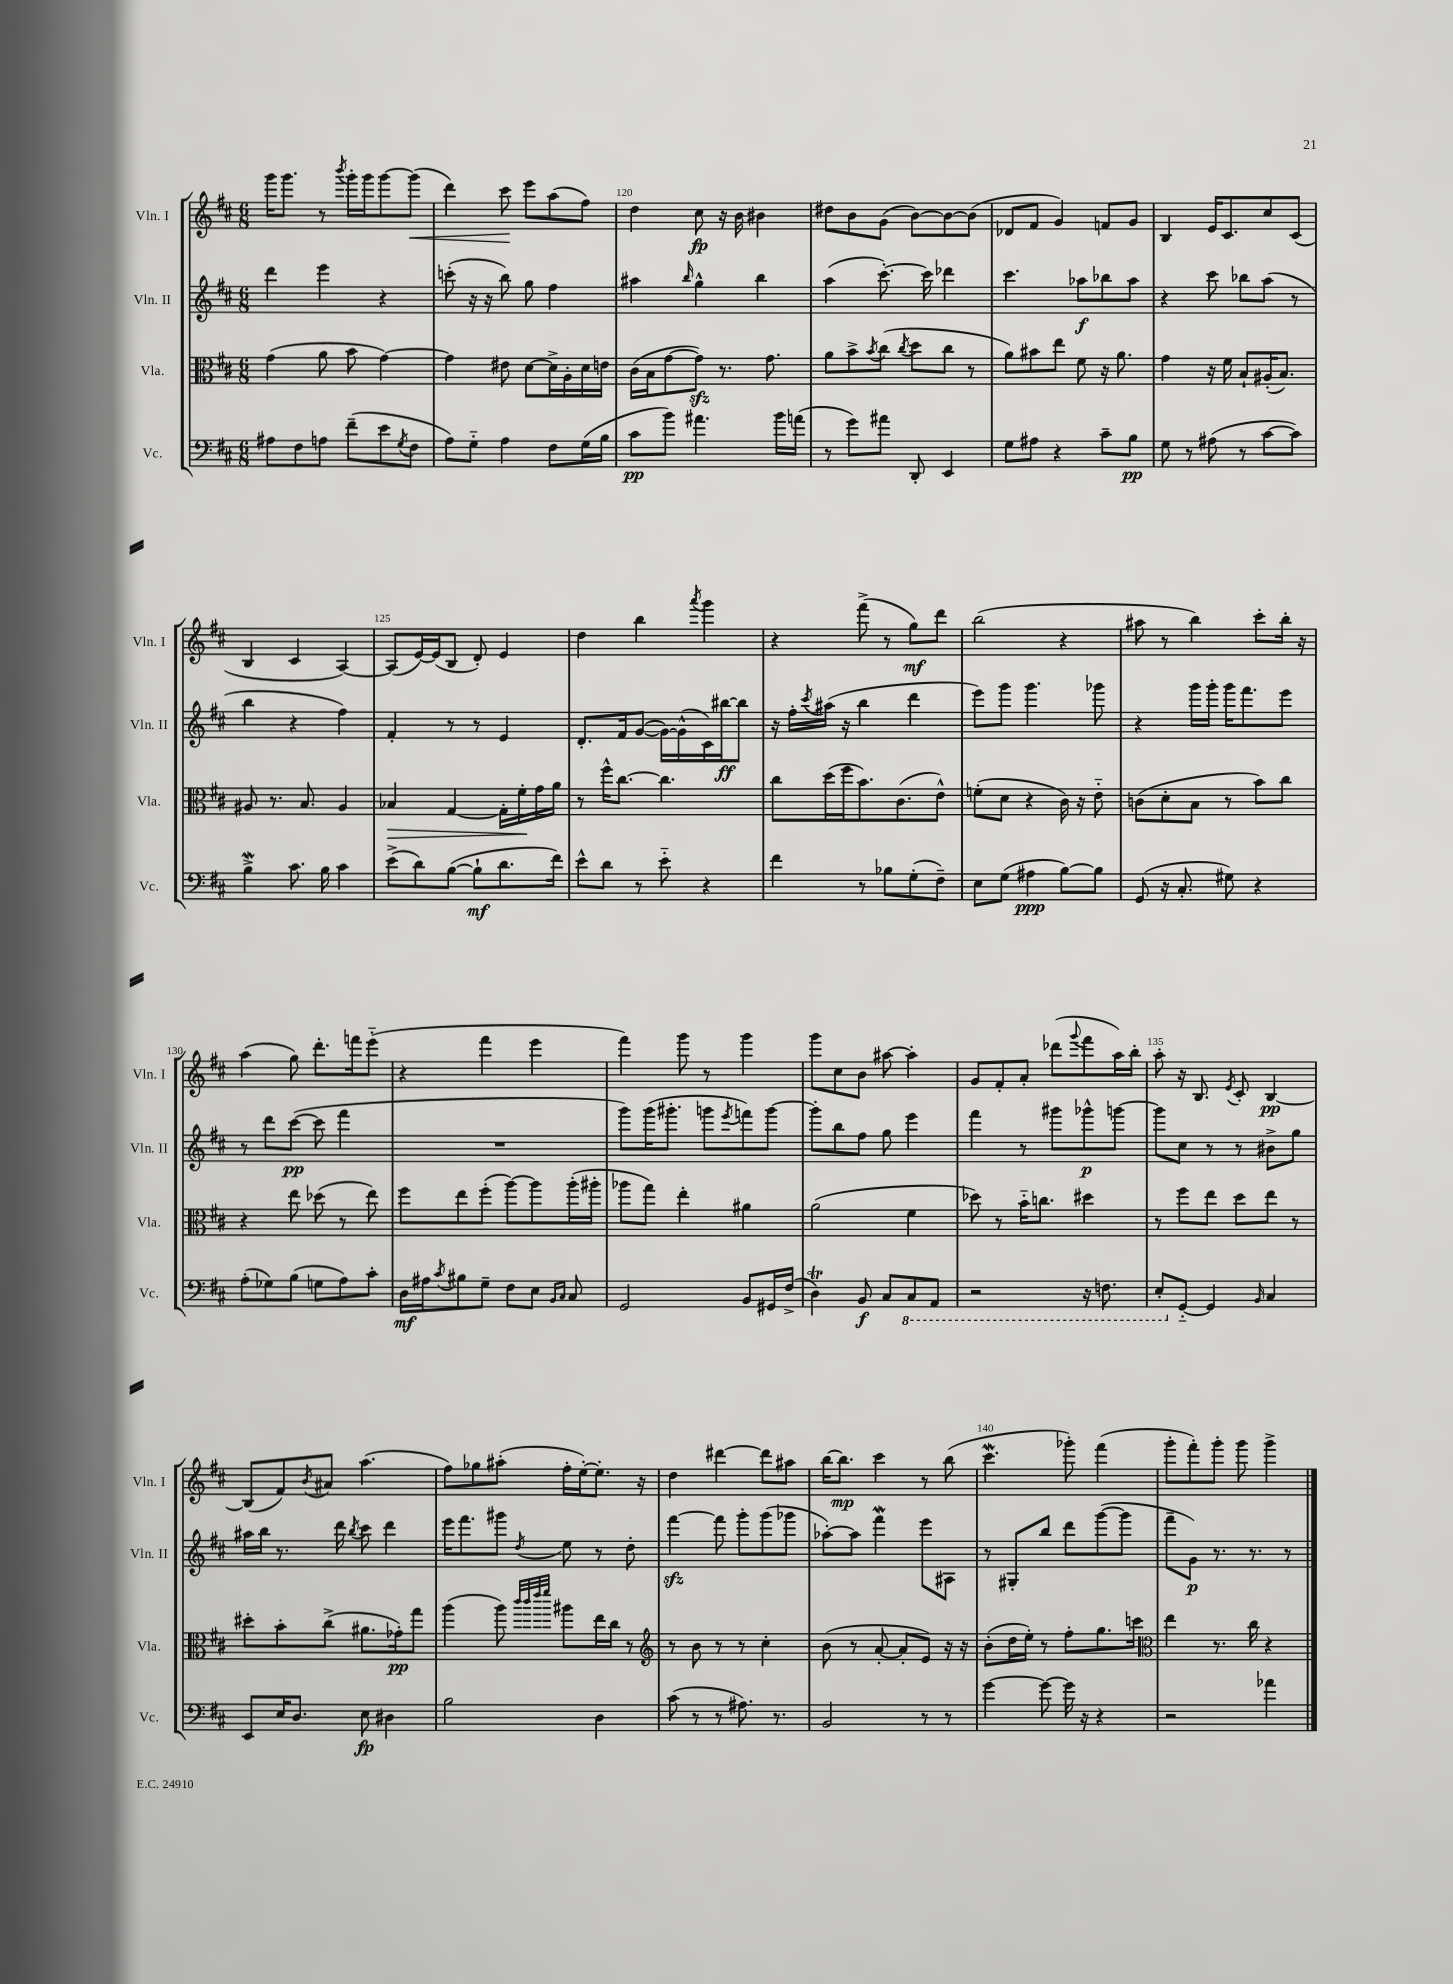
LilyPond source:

<<
\new StaffGroup <<
\new Staff = "s0" \with { instrumentName = "Vln. I" shortInstrumentName = "Vln. I" } {
    \clef treble \key d \major \numericTimeSignature \time 6/8
    g'''16 g'''8. r8 \acciaccatura { b'''8 } g'''16-. g'''16 g'''8~ g'''8\<( |
    d'''4) cis'''8\! e'''8 a''8( fis''8) |
    d''4 cis''8\fp r16 b'16 bis'4 |
    dis''8 b'8 g'8( b'8~) b'8~ b'8( |
    des'8 fis'8 g'4) f'8 g'8 |
    b4 e'16 cis'8. cis''8 cis'8( |
    b4 cis'4 a4~) |
    a8( e'16~) e'16( b8 d'8-.) e'4 |
    d''4 b''4 \acciaccatura { a'''8 } g'''4 |
    r4 fis'''8->( r8 g''8\mf) d'''8 |
    b''2( r4 |
    ais''8 r8 b''4) cis'''8-. b''16-. r16 |
    a''4( g''8) d'''8.-. f'''16 e'''8-_( |
    r4 fis'''4 e'''4 |
    fis'''4) g'''8 r8 g'''4 |
    g'''8 cis''8 b'8 ais''8~ ais''4-. |
    g'8 fis'8-. a'8-. des'''8( \appoggiatura { g'''8 } fis'''8 a''16) b''16-. |
    a''8-. r16 b8. \acciaccatura { e'8 } cis'8-. b4~\pp |
    b8( fis'8) \acciaccatura { b'8 } ais'8 a''4.( |
    fis''8) ges''8 ais''8-.( fis''16-. e''16~-.) e''8.-. r16 |
    d''4 dis'''4~ dis'''8 ais''8 |
    b''16~ b''8.\mp cis'''4 r8 b''8( |
    cis'''4.\mordent ges'''8-.) fis'''4( |
    g'''8-. fis'''8-.) g'''8-. g'''8 g'''4-> \bar "|." |
}
\new Staff = "s1" \with { instrumentName = "Vln. II" shortInstrumentName = "Vln. II" } {
    \clef treble \key d \major \numericTimeSignature \time 6/8
    d'''4 e'''4 r4 |
    c'''8-.( r16 r16 b''8) g''8 fis''4 |
    ais''4 \grace { b''16 } g''4-^ b''4 |
    a''4( cis'''8.~-.) cis'''16 des'''4 |
    cis'''4. aes''8\f bes''8 aes''8 |
    r4 cis'''8 bes''8 a''8( r8 |
    b''4 r4 fis''4) |
    fis'4-. r8 r8 e'4 |
    d'8.-. fis'16 g'8~( g'16~) g'16-^( cis'16) bis''16~\ff bis''8 |
    r16 fis''16-. \acciaccatura { cis'''8 } ais''16( r16 b''4 d'''4 |
    e'''8) g'''8 g'''4. ges'''8 |
    r4 g'''16 g'''16-. g'''16 fis'''8. e'''8 |
    r8 d'''8 cis'''8~\pp( cis'''8 fis'''4 |
    R2. |
    g'''8) g'''16( gis'''8.-. g'''8 \acciaccatura { e'''8 } f'''8) g'''8~ |
    g'''8-. b''8 fis''8 g''8 e'''4 |
    fis'''4 r8 gis'''8 ges'''8-^\p g'''8~ |
    g'''8 cis''8 r8 r8 bis'8-> g''8 |
    ais''16 b''16 r8. d'''16 \acciaccatura { b''8 } cis'''8 d'''4 |
    e'''16 fis'''8. gis'''8 \acciaccatura { d''8 } e''8 r8 d''8-. |
    fis'''4~\sfz fis'''8 g'''8-. g'''8( ges'''8 |
    aes''8~-.) aes''8 fis'''4\mordent e'''8 ais8 |
    r8 gis8-. b''8 d'''8 g'''8~( g'''8 |
    fis'''8-- g'8\p) r8. r8. r8 \bar "|." |
}
\new Staff = "s2" \with { instrumentName = "Vla." shortInstrumentName = "Vla." } {
    \clef alto \key d \major \numericTimeSignature \time 6/8
    g'4( a'8 b'8 g'4~) |
    g'4 eis'8 d'8~ d'16-> a16-. d'16 e'16 |
    cis'16( b16 g'8~ g'8\sfz) r8. g'8. |
    a'8 b'8-> \acciaccatura { b'8 } cis''8( \acciaccatura { cis''8 } d''8 cis''8 r8 |
    a'8) bis'8 e''8 fis'8 r16 a'8. |
    g'4 r16 fis'16 b8-! ais16-.( b8.) |
    ais8 r8. b8. ais4 |
    bes4\> g4~ g16-. fis'16-.\! g'16 a'16 |
    r8 fis''16-^ cis''8.~ cis''4. |
    cis''8 d''16( fis''16 b'8.) cis'8.( e'8-^) |
    f'8-.( d'8 r4 cis'16) r16 e'8-_ |
    c'8( d'8-. b8 r8 b'8) cis''8 |
    r4 e''8 des''8( r8 e''8) |
    fis''8 e''8 fis''8-.( a''8~) a''8 a''16-.( ais''16-. |
    aes''8 g''8) e''4-. ais'4 |
    a'2( fis'4 |
    des''8) r8 b'16-_ c''8. dis''4 |
    r8 fis''8 e''8 d''8 e''8 r8 |
    dis''8-. b'8-. cis''8->( ais'8. ges'16-.\pp) g''8 |
    a''4( a''8) \grace { cis'''32 cis'''32 e'''32 fis'''32 } ais''8 e''16 cis''16 r8 |
    \clef treble r8 b'8 r8 r8 cis''4-. |
    b'8( r8 a'8~-. a'8-. e'8) r16 r16 |
    b'8-.( d''16 e''16-.) r8 fis''8-. g''8. c'''16 |
    \clef alto e''4 r8. cis''16 r4 \bar "|." |
}
\new Staff = "s3" \with { instrumentName = "Vc." shortInstrumentName = "Vc." } {
    \clef bass \key d \major \numericTimeSignature \time 6/8
    ais8 fis8 a8 fis'8--( e'8 \acciaccatura { g8 } fis8 |
    a8) g8-_ a4 fis8 g16( b16 |
    cis'8\pp b'8) ais'4. b'16 a'16( |
    r8 g'8) ais'8 d,8-. e,4 |
    g8 ais8 r4 cis'8-- b8\pp |
    g8 r8 ais8( r8 cis'8~ cis'8) |
    b4->\mordent cis'8. b16 cis'4 |
    e'8->( d'8) b8~( b8-!\mf d'8. fis'16) |
    e'8-^ d'8 r8 e'8-_ r4 |
    fis'4 r8 bes8 g8-.( fis8--) |
    e8 g8( ais4\ppp b8~) b8 |
    g,8( r16 cis8.-. gis8) r4 |
    a8-.( ges8) b8( g8 a8) cis'8-. |
    d16\mf ais16 \acciaccatura { cis'8 } bis8 g8-- fis8 e8 \grace { b,16 cis16 } cis8 |
    g,2 b,8 gis,16 fis16->( |
    d4\trill) b,8\f cis8 \ottava #-1 cis,8 a,,8 |
    r2 r16 f,8. |
    e,8-. \ottava #0 g,8~-_ g,4 \grace { b,16 } cis4 |
    e,8 e16 d8. e8\fp dis4 |
    b2 d4 |
    cis'8( r8 r8 ais8.) r8. |
    b,2 r8 r8 |
    g'4~ g'8~ g'16 r16 r4 |
    r2 aes'4 \bar "|." |
}
>>
>>
\layout { \context { \Score currentBarNumber = #118 \override BarNumber.break-visibility = ##(#f #t #t) barNumberVisibility = #(every-nth-bar-number-visible 5) } }
